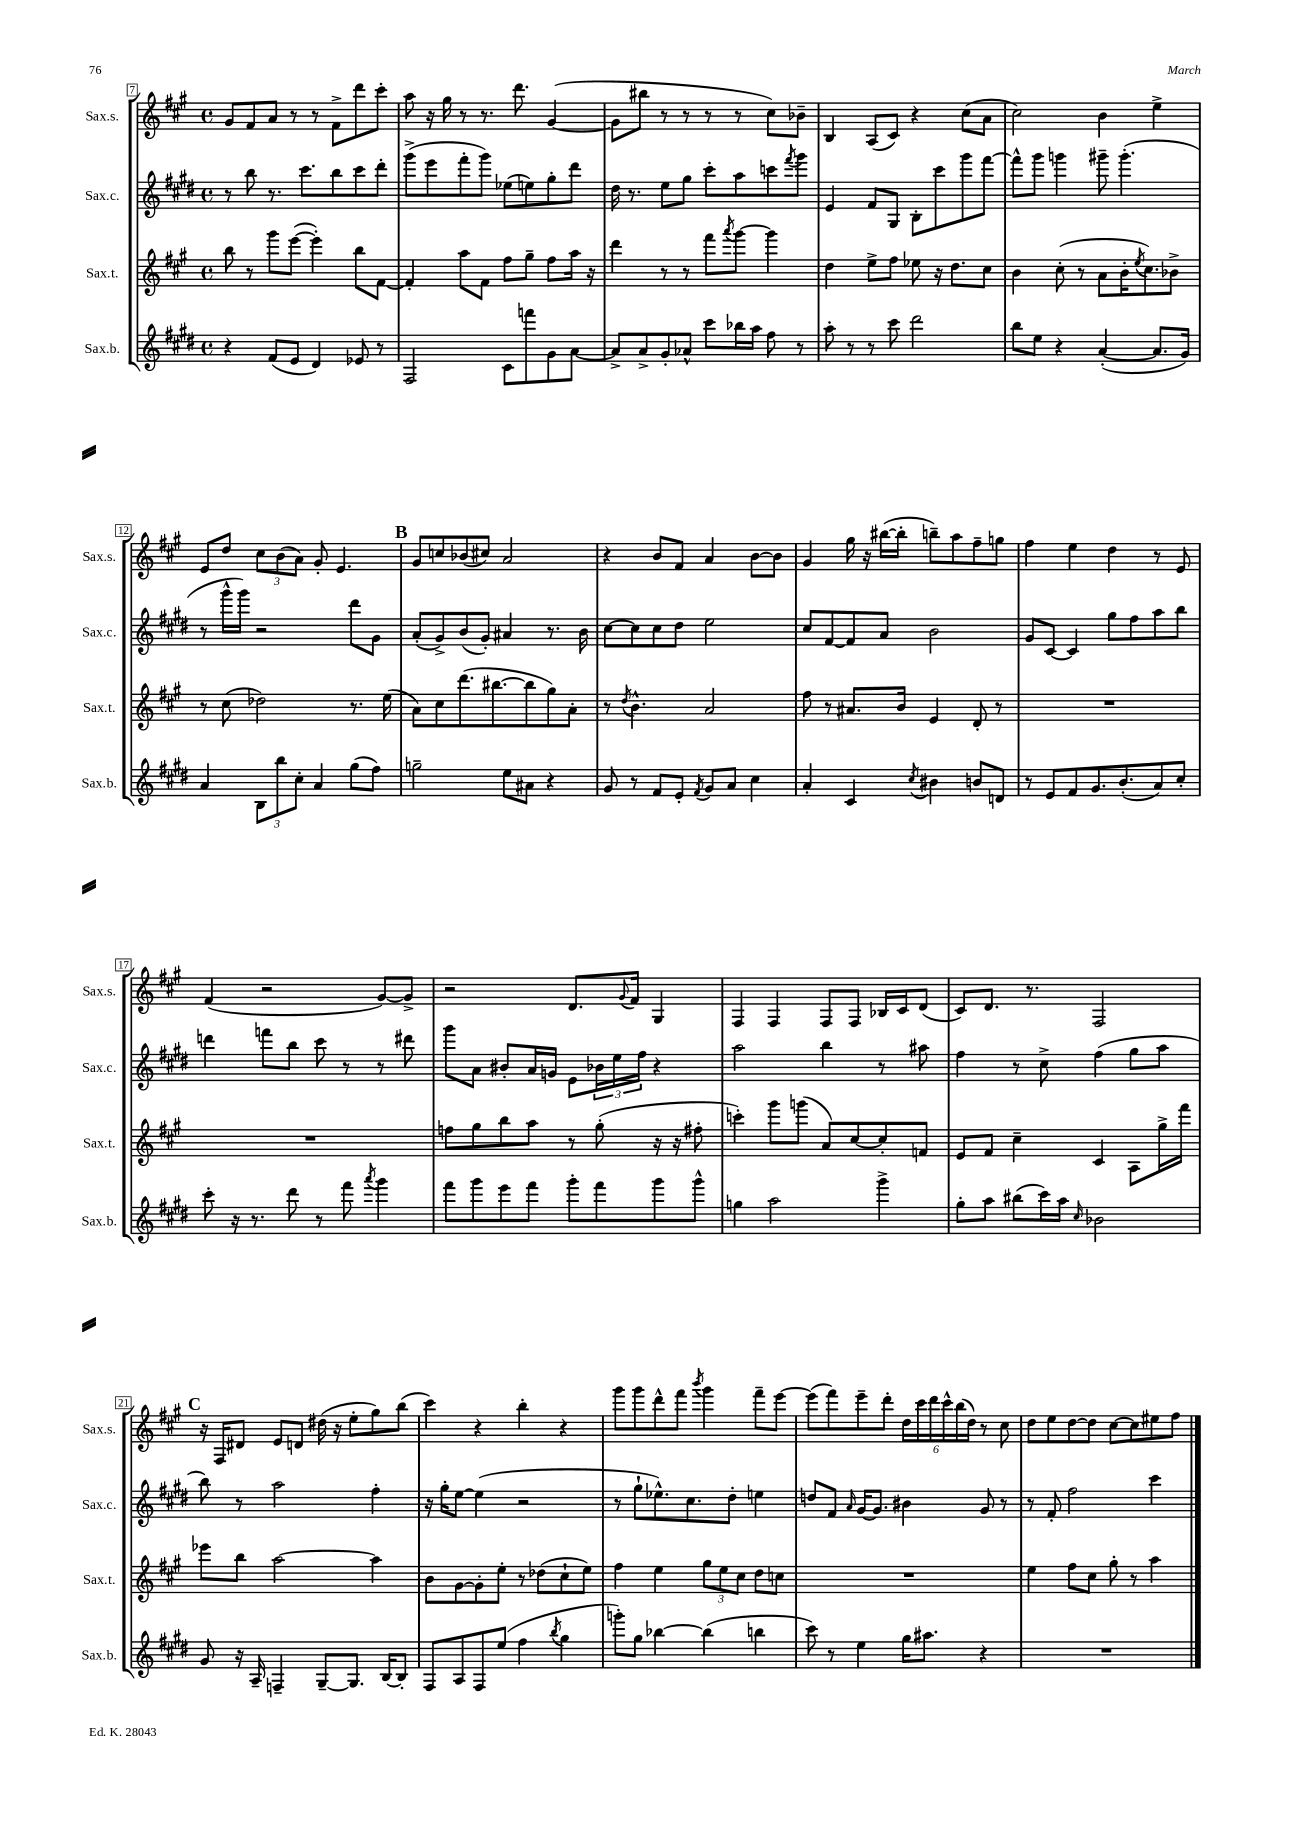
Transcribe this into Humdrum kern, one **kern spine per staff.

**kern	**kern	**kern	**kern
*staff4	*staff3	*staff2	*staff1
*clefG2	*clefG2	*clefG2	*clefG2
*k[f#c#g#d#]	*k[f#c#g#]	*k[f#c#g#d#]	*k[f#c#g#]
*M4/4	*M4/4	*M4/4	*M4/4
*met(c)	*met(c)	*met(c)	*met(c)
4r	8bb	8r	8g#
.	8r	8bb	8f#
(8f#	8ggg#	8.r	8a
8e	([8eee	.	8r
.	.	8.ccc#	.
4d#)	4eee'])	.	8r
.	.	8bb	8f#^
8e-	8bb	8ccc#	8ddd
8r	[8f#	8ddd#'	8ccc#'
=	=	=	=
2F#	4f#']	(8ggg#^	8aa
.	.	8eee	16r
.	.	.	16gg#
.	8aa	8fff#'	8r
.	8f#	8ggg#)	8.r
8c#	8ff#	(8ee-	.
.	.	.	8.ddd
8fff	8gg#~	8ee)	.
8g#	8ff#	8gg#'	([4g#
[8a	16aa	8ddd#	.
.	16r	.	.
=	=	=	=
8a^]	4ddd	16dd#	8g#]
.	.	8.r	.
8a^	.	.	8bb#
8g#'	8r	8ee	8r
8a-^^	8r	8gg#	8r
8ccc#	8fff#	8ccc#'	8r
.	8qaaa	.	.
16bb-	[8ggg#	8aa	8r
16aa	.	.	.
8ff#	4ggg#]	8ccc	8cc#)
.	.	8qfff#	.
8r	.	8ggg#	8b-~
=	=	=	=
8aa'	4dd	4e	4B
8r	.	.	.
8r	8ee^	8f#	(8A
8ccc#	8ff#	8G#	8c#)
2ddd#	8ee-	8B'	4r
.	16r	8ccc#	.
.	8.dd	.	.
.	.	8ggg#	(8cc#
.	8cc#	[8fff#	8a
=	=	=	=
8bb	4b	8fff#^^]	2cc#)
8ee	.	8ggg#	.
4r	(8cc#'	4ggg	.
.	8r	.	.
([4a'	8a	8ggg#~	4b
.	16b'	(4.ggg#'	.
.	8qee	.	.
.	8.cc#)	.	.
8.a]	.	.	4ee^
.	8b-^	.	.
16g#)	.	.	.
=	=	=	=
4a	8r	8r	8e
.	(8cc#	16ggg#^^	8dd
.	.	16ggg#)	.
12B	2dd-)	2r	12cc#
12bb	.	.	(12b
12cc#'	.	.	12a)
4a	.	.	8g#'
.	.	.	4.e
(8gg#	8.r	8ddd#	.
8ff#)	.	8g#	.
.	(16ee	.	.
=	=	=	=
2gg~	8a)	(8a'	8g#
.	8cc#	8g#^)	8cc
.	(8.ddd	(8b	(8b-
.	.	8g#')	8cc#)
.	[8.bb#	.	.
8ee	.	4a#	2a
8a#	8bb#]	.	.
4r	8gg#)	8.r	.
.	8a'	.	.
.	.	16b	.
=	=	=	=
8g#	8r	[8cc#	4r
.	8qdd	.	.
8r	4.b^^	8cc#]	.
8f#	.	8cc#	8b
8e'	.	8dd#	8f#
8qf#	.	.	.
8g#	2a	2ee	4a
8a	.	.	.
4cc#	.	.	[8b
.	.	.	8b]
=	=	=	=
4a'	8ff#	8cc#	4g#
.	8r	[8f#	.
4c#	8.a#	8f#]	16gg#
.	.	.	16r
.	.	8a	([16bb#
.	16b	.	16bb#']
8qcc#	.	.	.
4b#	4e	2b	8bb~)
.	.	.	8aa
8b	8d'	.	8ff#~
8d	8r	.	8gg
=	=	=	=
8r	1r	8g#	4ff#
8e	.	[8c#	.
8f#	.	4c#]	4ee
8.g#	.	.	.
.	.	8gg#	4dd
(8.b'	.	.	.
.	.	8ff#	.
8a)	.	8aa	8r
8cc#'	.	8bb	8e
=	=	=	=
8ccc#'	1r	4ddd	(4f#
16r	.	.	.
8.r	.	.	.
.	.	8fff	2r
8ddd#	.	8bb	.
8r	.	8ccc#	.
8fff#	.	8r	.
8qaaa	.	.	.
4ggg#	.	8r	[8g#)
.	.	8ddd#	8g#^]
=	=	=	=
8fff#	8ff	8ggg#	2r
8ggg#	8gg#	8a	.
8eee	8bb	8b#'	.
8fff#	8aa	16a	.
.	.	16g	.
8ggg#'	8r	8e	8.d
8fff#	(8gg#'	24b-	.
.	.	24ee	.
.	.	.	8qqg#
.	.	.	16f#
.	.	24ff#	.
8ggg#	16r	4r	4G#
.	16r	.	.
8ggg#^^	8ff#'	.	.
=	=	=	=
4gg	4ccc')	2aa	4F#
2aa	8ggg#	.	4F#
.	(8ggg	.	.
.	8a)	4bb	8F#
.	[8cc#	.	8F#
4ggg#^	8cc#']	8r	16B-
.	.	.	16c#
.	8f	8aa#	(8d
=	=	=	=
8gg#'	8e	4ff#	8c#)
8aa	8f#	.	8.d
(8bb#	4cc#~	8r	.
.	.	.	8.r
16ccc#)	.	8cc#^	.
16aa	.	.	.
16qqcc#	.	.	.
2b-	4c#	(4ff#	2F#
.	8A	8gg#	.
.	16gg#^	8aa	.
.	16fff#	.	.
=	=	=	=
8g#	8eee-	8bb)	16r
.	.	.	16F#
16r	8bb	8r	8d#
16A~	.	.	.
4F~	[2aa	2aa	8e
.	.	.	8d
[8G#~	.	.	(16dd#
.	.	.	16r
8.G#]	.	.	8ee'
.	4aa]	4ff#'	8gg#)
[16B	.	.	.
8B']	.	.	(8bb
=	=	=	=
8F#	8b	16r	4ccc#)
.	.	16gg#'	.
8A	[8g#	[8ee	.
8F#	8g#']	(4ee]	4r
(8ee	8ee'	.	.
4ff#	8r	2r	4bb'
.	(8dd-	.	.
8qbb	.	.	.
4gg#	8cc#`	.	4r
.	8ee)	.	.
=	=	=	=
8ggg')	4ff#	8r	8ggg#
8gg#	.	8gg#`	8ggg#
[4bb-	4ee	8.ee-^^)	8ddd^^
.	.	.	8fff#
.	.	8.cc#	.
.	.	.	8qbbb
(4bb-]	12gg#	.	4ggg#
.	12ee	.	.
.	.	8dd#'	.
.	12cc#	.	.
4bb	8dd	4ee	8fff#~
.	8cc	.	[8eee
=	=	=	=
8ccc#)	1r	8dd	(8eee]
8r	.	8f#	8fff#)
.	.	16qqa	.
4ee	.	[16g#	8eee~
.	.	8.g#]	.
.	.	.	8ddd'
16gg#	.	4b#	24dd
.	.	.	24ccc#
8.aa#	.	.	.
.	.	.	24ddd
.	.	.	24ccc#^^
.	.	.	(24bb
.	.	.	24dd)
4r	.	8g#	8r
.	.	8r	8cc#
=	=	=	=
1r	4ee	8r	8dd
.	.	8f#'	8ee
.	8ff#	2ff#	[8dd
.	8cc#	.	8dd]
.	8gg#'	.	[8cc#
.	8r	.	8cc#]
.	4aa	4ccc#	8ee#
.	.	.	8ff#
==	==	==	==
*-	*-	*-	*-
